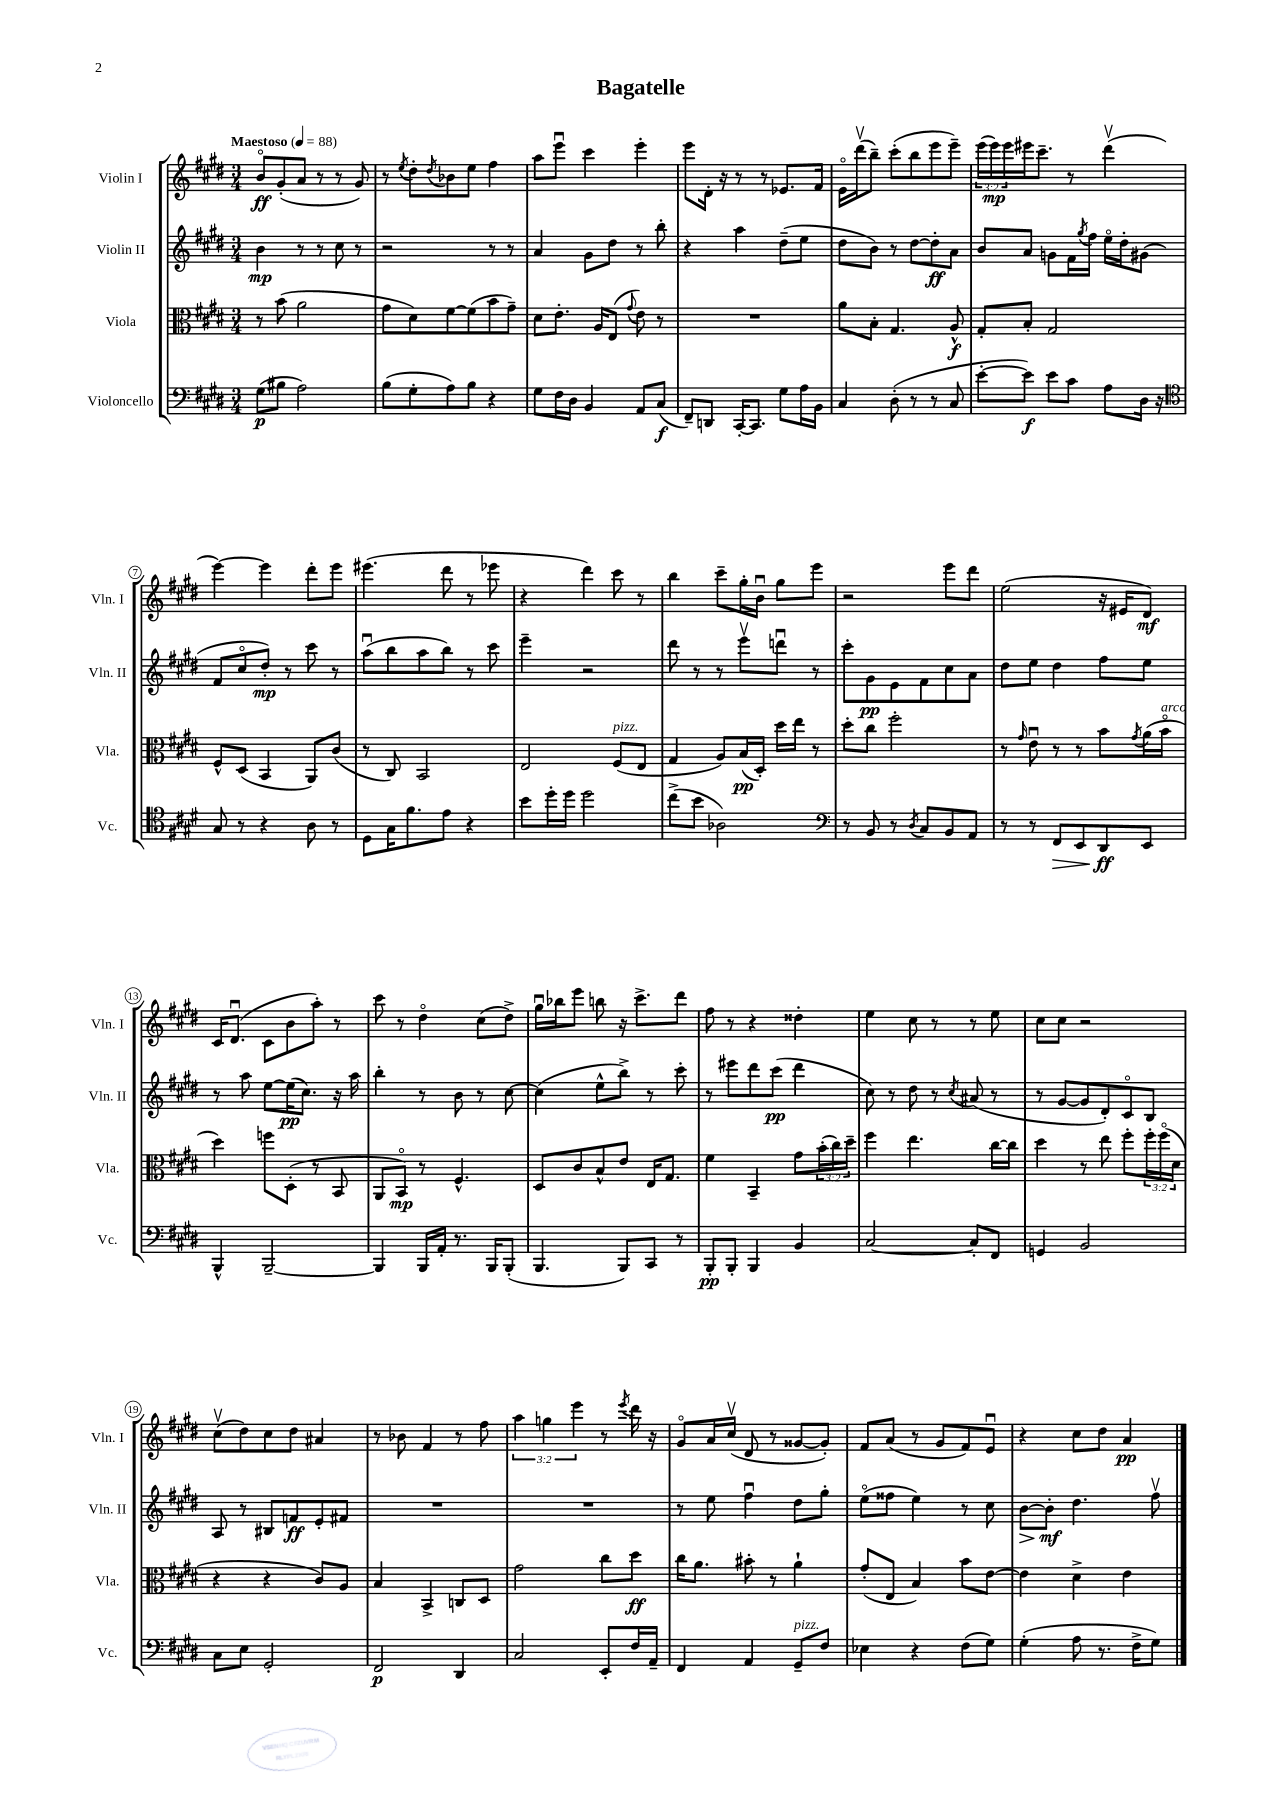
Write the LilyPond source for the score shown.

\header { title = "Bagatelle" }
<<
\new StaffGroup <<
\new Staff = "s0" \with { instrumentName = "Violin I" shortInstrumentName = "Vln. I" } {
    \clef treble \key e \major \numericTimeSignature \time 3/4 \override Staff.TupletNumber.text = #tuplet-number::calc-fraction-text \tempo "Maestoso" 4 = 88
    b'8\flageolet\ff gis'8-.( a'8 r8 r8 gis'8) |
    r8 \acciaccatura { e''8 } dis''8-. \acciaccatura { dis''8 } bes'8 e''8 fis''4 |
    a''8 e'''8\downbow cis'''4 e'''4-. |
    e'''8 dis'16-. r16 r8 r8 ees'8. fis'16 |
    e'16\flageolet dis'''16\upbow( b''8--) cis'''8-.( b''8 e'''8 e'''8--) |
    \tuplet 3/2 { e'''16( e'''16\mp) e'''16 } eis'''16 cis'''8.-- r8 dis'''4\upbow( |
    e'''4~) e'''4 dis'''8-. e'''8 |
    eis'''4.( dis'''8 r8 ees'''8 |
    r4 dis'''4) cis'''8 r8 |
    b''4 cis'''8-- gis''16-. b'16\downbow gis''8 e'''8 |
    r2 e'''8 dis'''8 |
    e''2( r16 eis'16 dis'8\mf) |
    cis'16 dis'8.\downbow( cis'8 b'8 a''8-.) r8 |
    cis'''8 r8 dis''4\flageolet cis''8( dis''8->) |
    gis''16\downbow bes''16 e'''8 b''8 r16 cis'''8.-> dis'''8 |
    fis''8 r8 r4 disis''4-. |
    e''4 cis''8 r8 r8 e''8 |
    cis''8 cis''8 r2 |
    cis''8\upbow( dis''8) cis''8 dis''8 ais'4 |
    r8 bes'8 fis'4 r8 fis''8 |
    \tuplet 3/2 { a''4 g''4 e'''4 } r8 \acciaccatura { e'''8 } dis'''16 r16 |
    gis'8\flageolet a'16 cis''16\upbow( dis'8 r8 gisis'8~ gisis'8-.) |
    fis'8 a'8( r8 gis'8 fis'8) e'8\downbow |
    r4 cis''8 dis''8 a'4\pp \bar "|." |
}
\new Staff = "s1" \with { instrumentName = "Violin II" shortInstrumentName = "Vln. II" } {
    \clef treble \key e \major \numericTimeSignature \time 3/4
    b'4\mp r8 r8 cis''8 r8 |
    r2 r8 r8 |
    a'4 gis'8 dis''8 r8 b''8-. |
    r4 a''4 dis''8--( e''8 |
    dis''8 b'8) r8 dis''8~ dis''8-.\ff a'8 |
    b'8 a'8 g'8 fis'16 \acciaccatura { gis''8 } fis''16 e''16\flageolet dis''16-. gis'8( |
    fis'8 cis''8\flageolet dis''8-.\mp) r8 cis'''8 r8 |
    a''8\downbow( b''8 a''8 b''8) r8 cis'''8 |
    e'''4-- r2 |
    dis'''8 r8 r8 e'''8\upbow d'''8\downbow r8 |
    cis'''8-. gis'8\pp e'8 fis'8 cis''8 a'8 |
    dis''8 e''8 dis''4 fis''8 e''8 |
    r8 a''8 e''8~ e''16\pp( cis''8.) r16 a''16 |
    b''4-. r8 b'8 r8 cis''8~ |
    cis''4( e''8-^ b''8->) r8 cis'''8-. |
    r8 eis'''8 dis'''8 cis'''8\pp( dis'''4 |
    cis''8) r8 dis''8 r8 \acciaccatura { cis''8 } ais'8( r8 |
    r8 gis'8~ gis'8 dis'8-.) cis'8\flageolet b8 |
    a8 r8 bis8 f'8\ff e'8-. fis'8 |
    R2. |
    R2. |
    r8 e''8 fis''4\downbow dis''8 gis''8-. |
    e''8\flageolet( fisis''8 e''4) r8 cis''8 |
    b'8~\> b'8-.\mf\! dis''4. fis''8\upbow \bar "|." |
}
\new Staff = "s2" \with { instrumentName = "Viola" shortInstrumentName = "Vla." } {
    \clef alto \key e \major \numericTimeSignature \time 3/4 \override Staff.TupletNumber.text = #tuplet-number::calc-fraction-text
    r8 b'8( a'2 |
    gis'8 dis'8) fis'8~ fis'8( b'8 gis'8--) |
    dis'8 e'8.-. a16 e8( \appoggiatura { gis'8 } e'8) r8 |
    R2. |
    a'8 b8-. gis4. a8-^\f |
    gis8-. b8-. gis2 |
    fis8-^ dis8( b,4 a,8) cis'8( |
    r8 cis8) b,2 |
    e2 fis8^\markup { \italic "pizz." }( e8 |
    gis4 a8) b16\pp( dis16-.) dis''16 e''16 r8 |
    dis''8-. cis''8 fis''2-. |
    r8 \grace { gis'16 } e'8\downbow r8 r8 b'8 \acciaccatura { gis'8 } a'16( b'16\flageolet^\markup { \italic "arco" } |
    dis''4) f''8 dis8-.( r8 b,8 |
    a,8 b,8\flageolet\mp) r8 fis4.-^ |
    dis8 cis'8 b8-^ e'8 e16 gis8. |
    fis'4 b,4-- gis'8 \tuplet 3/2 { b'16-.( cis''16) dis''16-- } |
    fis''4 e''4. cis''16~ cis''16 |
    dis''4 r8 e''8 fis''8-. \tuplet 3/2 { fis''16-. fis''16\flageolet( dis'16 } |
    r4 r4 cis'8) a8 |
    b4 b,4-> c8 dis8 |
    gis'2 cis''8 dis''8\ff |
    cis''16 a'8. bis'8-. r8 a'4-! |
    gis'8-.( e8 b4) b'8 e'8~ |
    e'4 dis'4-> e'4 \bar "|." |
}
\new Staff = "s3" \with { instrumentName = "Violoncello" shortInstrumentName = "Vc." } {
    \clef bass \key e \major \numericTimeSignature \time 3/4
    gis8\p( bis8 a2) |
    b8( gis8-. a8) b8 r4 |
    gis8 fis16 dis16 b,4 a,8 cis8\f( |
    fis,8--) d,8 cis,16~-. cis,8. gis8 a16 b,16 |
    cis4 dis8-.( r8 r8 cis8 |
    e'8~-. e'8\f) e'8 cis'8 a8 dis16 r16 |
    \clef tenor gis8 r8 r4 a8 r8 |
    dis8 gis16 fis'8. e'8 r4 |
    b'8 dis''16-. dis''16 dis''2 |
    cis''8->( b'8 aes2) |
    \clef bass r8 b,8 r8 \acciaccatura { dis8 } cis8 b,8 a,8 |
    r8 r8 fis,8\> e,8 dis,8\ff\! e,8 |
    b,,4-^ b,,2~-- |
    b,,4 b,,16 a,16-. r8. b,,16 b,,8-.( |
    b,,4. b,,8) cis,8 r8 |
    b,,8-.\pp b,,8-. b,,4 b,4 |
    cis2~ cis8-. fis,8 |
    g,4 b,2 |
    cis8 e8 gis,2-. |
    fis,2\p dis,4 |
    cis2 e,8-. fis16 a,16-- |
    fis,4 a,4 gis,8--^\markup { \italic "pizz." } fis8 |
    ees4 r4 fis8( gis8) |
    gis4-.( a8 r8. fis16-> gis8) \bar "|." |
}
>>
>>
\layout { \context { \Score \override BarNumber.stencil = #(make-stencil-circler 0.1 0.3 ly:text-interface::print) } }
